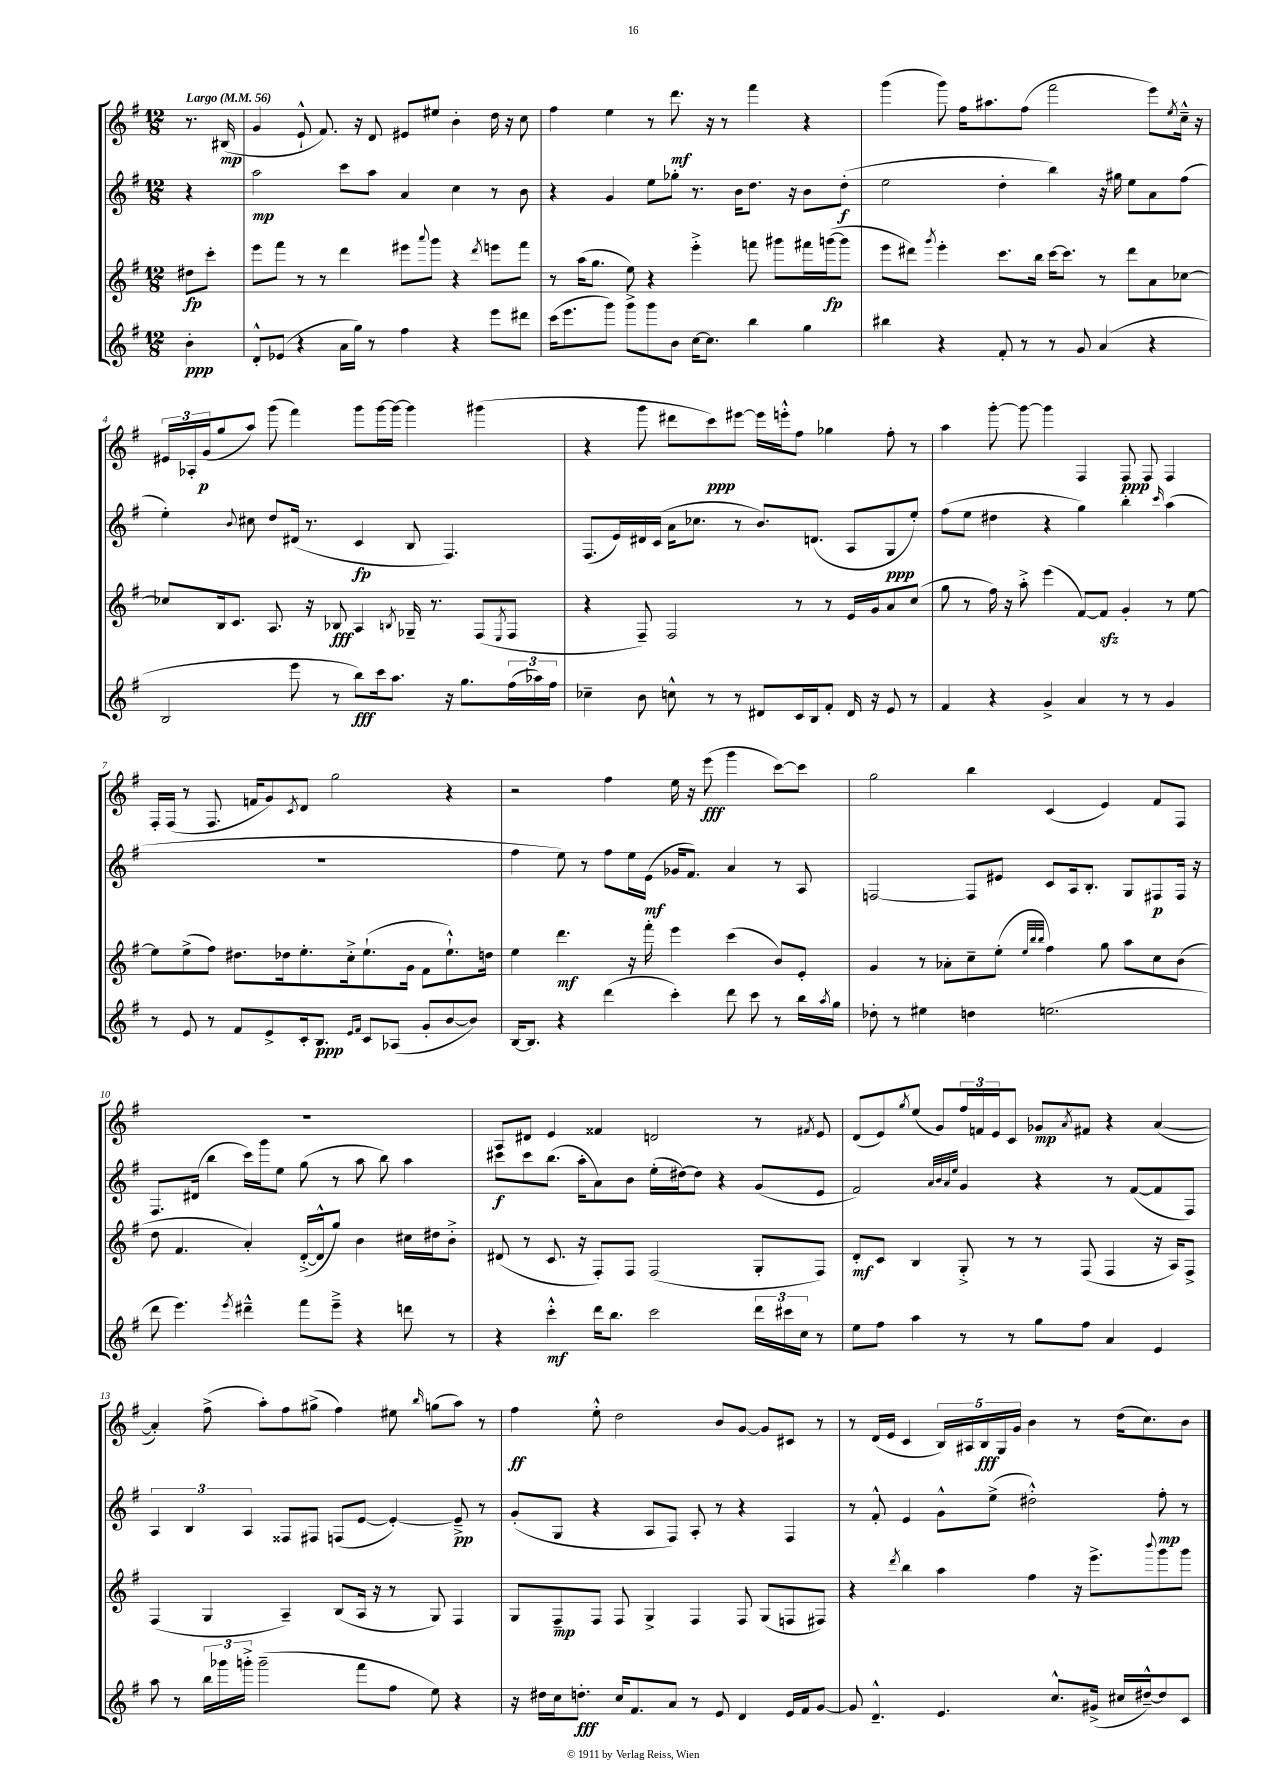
<<
\new StaffGroup <<
\new Staff = "s0" {
    \clef treble \key g \major \numericTimeSignature \time 12/8 \partial 4 \tempo "Largo" 4 = 56
    r8. bis16\mp( |
    g'4 e'8-!-^ fis'8.) r16 d'8 eis'8 eis''8 b'4-. d''16 r16 c''8 |
    fis''4 e''4 r8 d'''8.\mf r16 r8 fis'''4 r4 |
    g'''4( g'''8) fis''16 ais''8. fis''8( fis'''2 e'''8) \acciaccatura { e''8 } c''16---^ r16 |
    \tuplet 3/2 { eis'16 aes16-. g'16\p( } g''8 a''8) g'''8( fis'''4) g'''8 g'''16~ g'''16~ g'''4 gis'''4( |
    r4 g'''8 dis'''8 c'''8\ppp) eis'''8~ eis'''16 e'''16-.-^ fis''8 ges''4 fis''8-. r8 |
    a''4 g'''8~-. g'''8~ g'''4 fis4 fis8\ppp fis8 fis4 |
    fis16-. fis16( r8 fis8. f'16 g'8) \acciaccatura { c'8 } d'8 g''2 r4 |
    r2 fis''4 e''16 r16 e'''8\fff( g'''4 c'''8~) c'''8 |
    g''2 b''4 c'4( e'4) fis'8 fis8 |
    R1. |
    a8 dis'8 e'4 fisis'4 d'2 r8 \acciaccatura { fis'8 } e'8 |
    d'8( e'8) \acciaccatura { g''8 } e''8( g'8) \tuplet 3/2 { fis''16 f'16 e'16 } c'8 ges'8\mp \acciaccatura { a'8 } fis'8 r4 a'4~( |
    a'4-.) fis''8->( a''8-.) fis''8 gis''8->( fis''4) eis''8 \grace { b''16 } g''8( a''8) r8 |
    fis''4\ff e''8-.-^ d''2 b'8 g'8~ g'8 cis'8 r8 |
    r8 d'16( e'16 c'4 \tuplet 5/4 { b16) ais16 b16\fff g16 g'16 } b'4 r8 d''16( c''8.) b'8 \bar "|." |
}
\new Staff = "s1" {
    \clef treble \key g \major \numericTimeSignature \time 12/8 \partial 4
    r4 |
    a''2\mp c'''8 a''8 a'4 c''4 r8 b'8 |
    r4 g'4 e''8 ges''8-. r8. b'16 d''8. r16 b'8 d''8-.\f( |
    e''2 d''4-. b''4) r16 gis''16 e''8 a'8 fis''8( |
    e''4-.) \appoggiatura { b'8 } cis''8 d''8 dis'16( r8. c'4\fp b8 fis4.) |
    fis8.( e'16) dis'16 c'16( a'16 ces''8. r8 b'8.) d'8.( a8 g8\ppp e''8-.) |
    fis''8( e''8 dis''4 r4 g''4) b''4-. \grace { c'''16 } a''4( |
    R1. |
    fis''4 e''8) r8 fis''8 e''16 e'16\mf( ges'16 fis'8.) a'4 r8 a8 |
    f2~ f8 eis'8 c'8 a16 b8.-. g8 fis8\p fis16 r16 |
    fis8. dis'16( b''4 c'''16) g'''16 e''8 g''8( r8 a''8 b''8) a''4 |
    cis'''8\f cis'''8 b''8.( a''16-. a'8) b'8 e''16-.( dis''16~) dis''8 r4 g'8( e'8 |
    fis'2) \grace { a'32 b'32 a'32 e''32 } g'4 r4 r8 fis'8~( fis'8 fis8) |
    \tuplet 3/2 { a4 b4 a4 } fisis8 fis8 f8( e'8~ e'4~-.) e'8--->\pp r8 |
    g'8-.( g8 r4 a8 fis8) a8-. r8 r4 fis4 |
    r8 fis'8-.-^ e'4 g'8-^ e''8->( dis''2-.-^) fis''8-.\mp r8 \bar "|." |
}
\new Staff = "s2" {
    \clef treble \key g \major \numericTimeSignature \time 12/8 \partial 4
    dis''8\fp c'''8-. |
    e'''8 fis'''8 r8 r8 d'''4 eis'''8 \appoggiatura { a'''8 } g'''8 r4 \acciaccatura { d'''8 } e'''8 fis'''8 |
    r8 a''16( g''8. e''8) r4 e'''4-.-> f'''8 gis'''8 fis'''16 g'''16~\fp( g'''8 |
    e'''8 dis'''8) \acciaccatura { g'''8 } e'''4-. c'''8. b''16 c'''16~ c'''8. r8 dis'''8 a'8 ces''8~ |
    ces''8 b16 c'8. a8. r16 bes8\fff a4 \acciaccatura { b8 } ges16-- r8. fis8( \acciaccatura { e8 } fis8 |
    r4 fis8--) fis2 r8 r8 e'16 g'16 a'8 c''8( |
    g''8 r8 fis''16) r16 a''8-.-> e'''4( fis'8~) fis'8\sfz g'4-. r8 e''8~ |
    e''8 e''8->( fis''8) dis''8. des''16 e''8.-. c''16-.-> e''8.-!( g'16 fis'8 e''8.-!-^) d''16 |
    e''4 d'''4.\mf r16 fis'''16-. e'''4 c'''4( b'8) e'8-. |
    g'4 r8 aes'8-. c''8-- e''8-.( \grace { e''32 b''32 b''32 } fis''4) g''8 a''8 c''8 b'8( |
    d''8 fis'4. a'4-.) d'16~-.->( d'16-^ g''8) b'4 cis''16 dis''16 b'8-.-> |
    dis'8( r8 c'8. r16 fis8-.) fis8 fis2( g8-. fis8) |
    d'8-.\mf c'8 b4 g8-.-> r8 r8 fis8( fis4 r16 a16) fis8-> |
    fis4( g4 a4--) b8( a16 r16 r8 g8) fis4 |
    g8 fis8--\mp fis8 fis8 g4-> fis4 fis8 g8( f8 fis8) |
    r4 \acciaccatura { d'''8 } b''4 a''4 fis''4 r16 e'''8.-> \appoggiatura { b'''8 } g'''8 g'''8 \bar "|." |
}
\new Staff = "s3" {
    \clef treble \key g \major \numericTimeSignature \time 12/8 \partial 4
    b'4-.\ppp |
    d'8-.-^ ees'8( r4 a'16 g''16) r8 fis''4 r4 e'''8 dis'''8 |
    c'''16( e'''8. g'''8) g'''8-> g'''8 b'8 c''16~ c''8. b''4 g''4 |
    bis''4 r4 fis'8-. r8 r8 g'8 a'4( r4 |
    b2 e'''8 r8 b''8\fff) c'''16 a''8. r16 g''8. \tuplet 3/2 { fis''16( aes''16) fis''16 } |
    ces''4-- b'8 c''8-^ r8 r8 dis'8 c'16 b16 fis'8-. dis'16 r16 e'8 r8 |
    fis'4 r4 g'4-> a'4 r8 r8 g'4 |
    r8 e'8 r8 fis'8 e'8-> c'16-. b8.\ppp \grace { e'16 fis'16 } c'8 aes8( g'8-. b'8~ b'8) |
    b16~ b8. r4 d'''4( c'''4-.) d'''8 c'''8 r8 b''16 \acciaccatura { a''8 } g''16 |
    des''8-. r8 eis''4 d''4 e''2.( |
    d'''8 e'''4.) \acciaccatura { e'''8 } dis'''4---^ fis'''8 e'''8---> r4 d'''8 r8 |
    r4 c'''4-.-^\mf d'''16 b''8. c'''2 \tuplet 3/2 { d'''16 cis'''16 c''16 } r8 |
    e''8 fis''8 a''4 r8 r8 g''8 fis''8 a'4 e'4 |
    a''8 r8 \tuplet 3/2 { b''16 ges'''16 g'''16-.-> } g'''2--( fis'''8 fis''8 e''8) r4 |
    r16 dis''16 c''16 d''8.-.\fff c''16 fis'8. a'8 r8 e'8 d'4 e'16 fis'16 g'8~ |
    g'8 d'4.---^ e'4. c''8.-^ gis'16->( cis''16 dis''16~---^) dis''8 c'8 \bar "|." |
}
>>
>>
